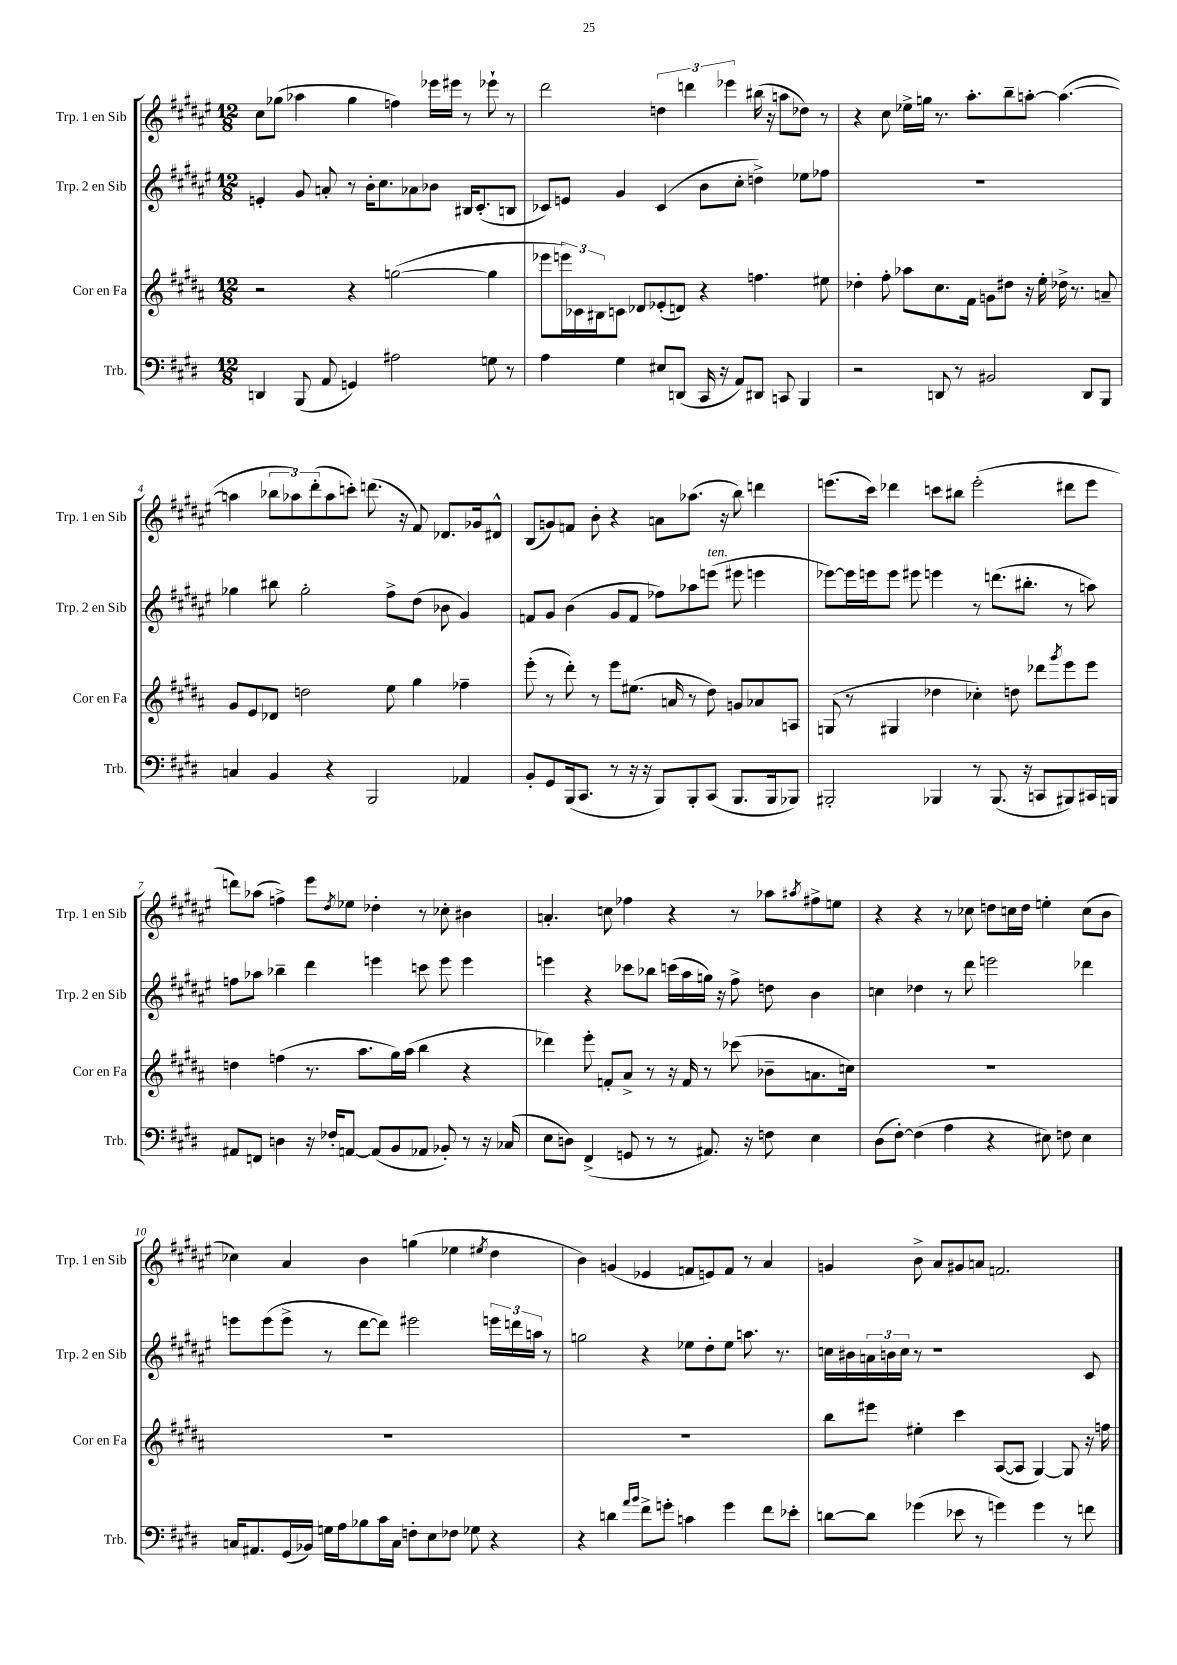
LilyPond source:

<<
\new StaffGroup <<
\new Staff = "s0" \with { instrumentName = "Trp. 1 en Sib" shortInstrumentName = "Trp. 1 en Sib" } {
    \clef treble \key fis \major \numericTimeSignature \time 12/8
    cis''8 ges''8( aes''4 ges''4 f''4) ees'''16 eis'''16 r8 ees'''8-! r8 |
    dis'''2 \tuplet 3/2 { d''4 d'''4 ees'''4 } bis''16( r16 a''8 des''8) r8 |
    r4 cis''8 ees''16-> g''16 r8. ais''8.-. b''8-- a''8~-. a''4.~( |
    a''4 \tuplet 3/2 { bes''8 aes''8) dis'''8-.( } aes''8 c'''8-.) d'''8.( r16 fis'8) des'8. ges'16 dis'8-^ |
    b8( g'8) f'8 b'8-. r4 a'8 aes''8.( r16 b''8) d'''4 |
    e'''8.( cis'''16) des'''4 c'''8 bis''8 e'''2-.( dis'''8 e'''8 |
    d'''8) aes''8( f''4->) eis'''8 \acciaccatura { dis''8 } ees''8 des''4-. r8 ces''8-. bis'4 |
    a'4.-. c''8 fes''4 r4 r8 aes''8 \acciaccatura { ais''8 } fis''8-> e''8 |
    r4 r4 r8 ces''8 d''8 c''16 d''16 e''4-. c''8( b'8 |
    ces''4) ais'4 b'4 g''4( ees''4 \acciaccatura { eis''8 } dis''4 |
    b'4) g'4( ees'4 f'8 e'8) f'8 r8 ais'4 |
    g'4 b'8-> ais'8 gis'8 a'8 f'2. \bar "|." |
}
\new Staff = "s1" \with { instrumentName = "Trp. 2 en Sib" shortInstrumentName = "Trp. 2 en Sib" } {
    \clef treble \key fis \major \numericTimeSignature \time 12/8
    e'4-. gis'8 a'8-. r8 b'16-. cis''8. aes'8 bes'8 bis16 cis'8.-.( b8 |
    ces'8) e'8 gis'4 ces'4( b'8 cis''8-. d''4->) ees''8 fes''8 |
    R1. |
    ges''4 bis''8 ges''2-. fis''8-> dis''8( bes'8 gis'4) |
    f'8 gis'8 b'4( gis'8 f'8 fes''8) aes''8 e'''8^\markup { \italic "ten." }( eis'''8 e'''4 |
    ees'''8~) ees'''16 e'''16 e'''8 eis'''8 e'''4 r8 d'''8.( bis''8.-. r8 a''8) |
    f''8 aes''8 bes''4-- dis'''4 e'''4 c'''8 e'''8 e'''4 |
    e'''4 r4 ces'''8 bes''8 c'''16( ais''16 g''16) r16 fis''8-> d''8 b'4 |
    c''4 des''4 r8 dis'''8 e'''2 des'''4 |
    e'''8 e'''8( e'''8-> r8 dis'''8~ dis'''8) eis'''2 \tuplet 3/2 { e'''16 d'''16 a''16 } r8 |
    g''2 r4 ees''8 dis''8-. ees''8 a''8. r8. |
    c''16 bis'16 \tuplet 3/2 { a'16 b'16 c''16 } r8 r1 cis'8 \bar "|." |
}
\new Staff = "s2" \with { instrumentName = "Cor en Fa" shortInstrumentName = "Cor en Fa" } {
    \clef treble \key b \major \numericTimeSignature \time 12/8
    r2 r4 g''2~( g''4 |
    ees'''8 \tuplet 3/2 { e'''16) ces'16 bis16 } c'8 des'8 ees'8-.( d'8) r4 f''4. eis''8 |
    des''4-. fis''8-. aes''8 cis''8. fis'16 g'8 dis''8 r16 e''16-. des''16-> r8. a'8-- |
    gis'8 e'8 des'8 d''2 e''8 gis''4 fes''4-- |
    e'''8-.( r8 dis'''8-.) r8 e'''8 eis''8.( a'16 r8 dis''8) g'8 aes'8 a8 |
    g8( r8 gis4 des''4 ces''4-.) d''8 des'''8 \acciaccatura { gis'''8 } e'''8 e'''8 |
    d''4 f''4( r8. ais''8. gis''16) ais''16( b''4 r4 |
    des'''4) e'''8-. f'8-. ais'8-> r8 r16 f'16 r8 ces'''8( bes'8-- a'8. c''16) |
    R1. |
    R1. |
    R1. |
    b''8 eis'''8 eis''4-. cis'''4 ais8~( ais8 gis4~) gis8 r16 f''16 \bar "|." |
}
\new Staff = "s3" \with { instrumentName = "Trb." shortInstrumentName = "Trb." } {
    \clef bass \key e \major \numericTimeSignature \time 12/8
    d,4 b,,8( a,8 g,4) ais2 g8 r8 |
    a4 gis4 eis8 d,8( cis,16 r16 a,8) dis,8 c,8 b,,4 |
    r2 d,8 r8 bis,2 d,8 b,,8 |
    c4 b,4 r4 b,,2 aes,4 |
    b,8-. gis,8 b,,16( cis,8. r8 r16 r16 b,,8) b,,8-. cis,8( b,,8. b,,16 bes,,8) |
    bis,,2-. bes,,4 r8 bes,,8.( r16 c,8 bis,,8) cis,16 b,,16 |
    ais,8 f,8 d4 r16 fes16-. a,8~ a,8( b,8 aes,8 bes,8-.) r8 r16 ces16( |
    e8 d8) fis,4->( g,8 r8 r8 ais,8.) r16 f8 e4 |
    dis8( fis8~-.) fis4( a4 r4 eis8) f8 eis4 |
    c16 ais,8. gis,16( bes,16) g16 a16 bes8 cis'16 c16 f8-. e8 fes8 ges8 r4 |
    r4 d'4 \grace { a'16 b'16 } fis'8-> g'8-. c'4 g'4 fis'8 ees'8-. |
    d'8~ d'8 ges'4( ees'8 r8 g'4) g'4 r8 f'8 \bar "|." |
}
>>
>>
